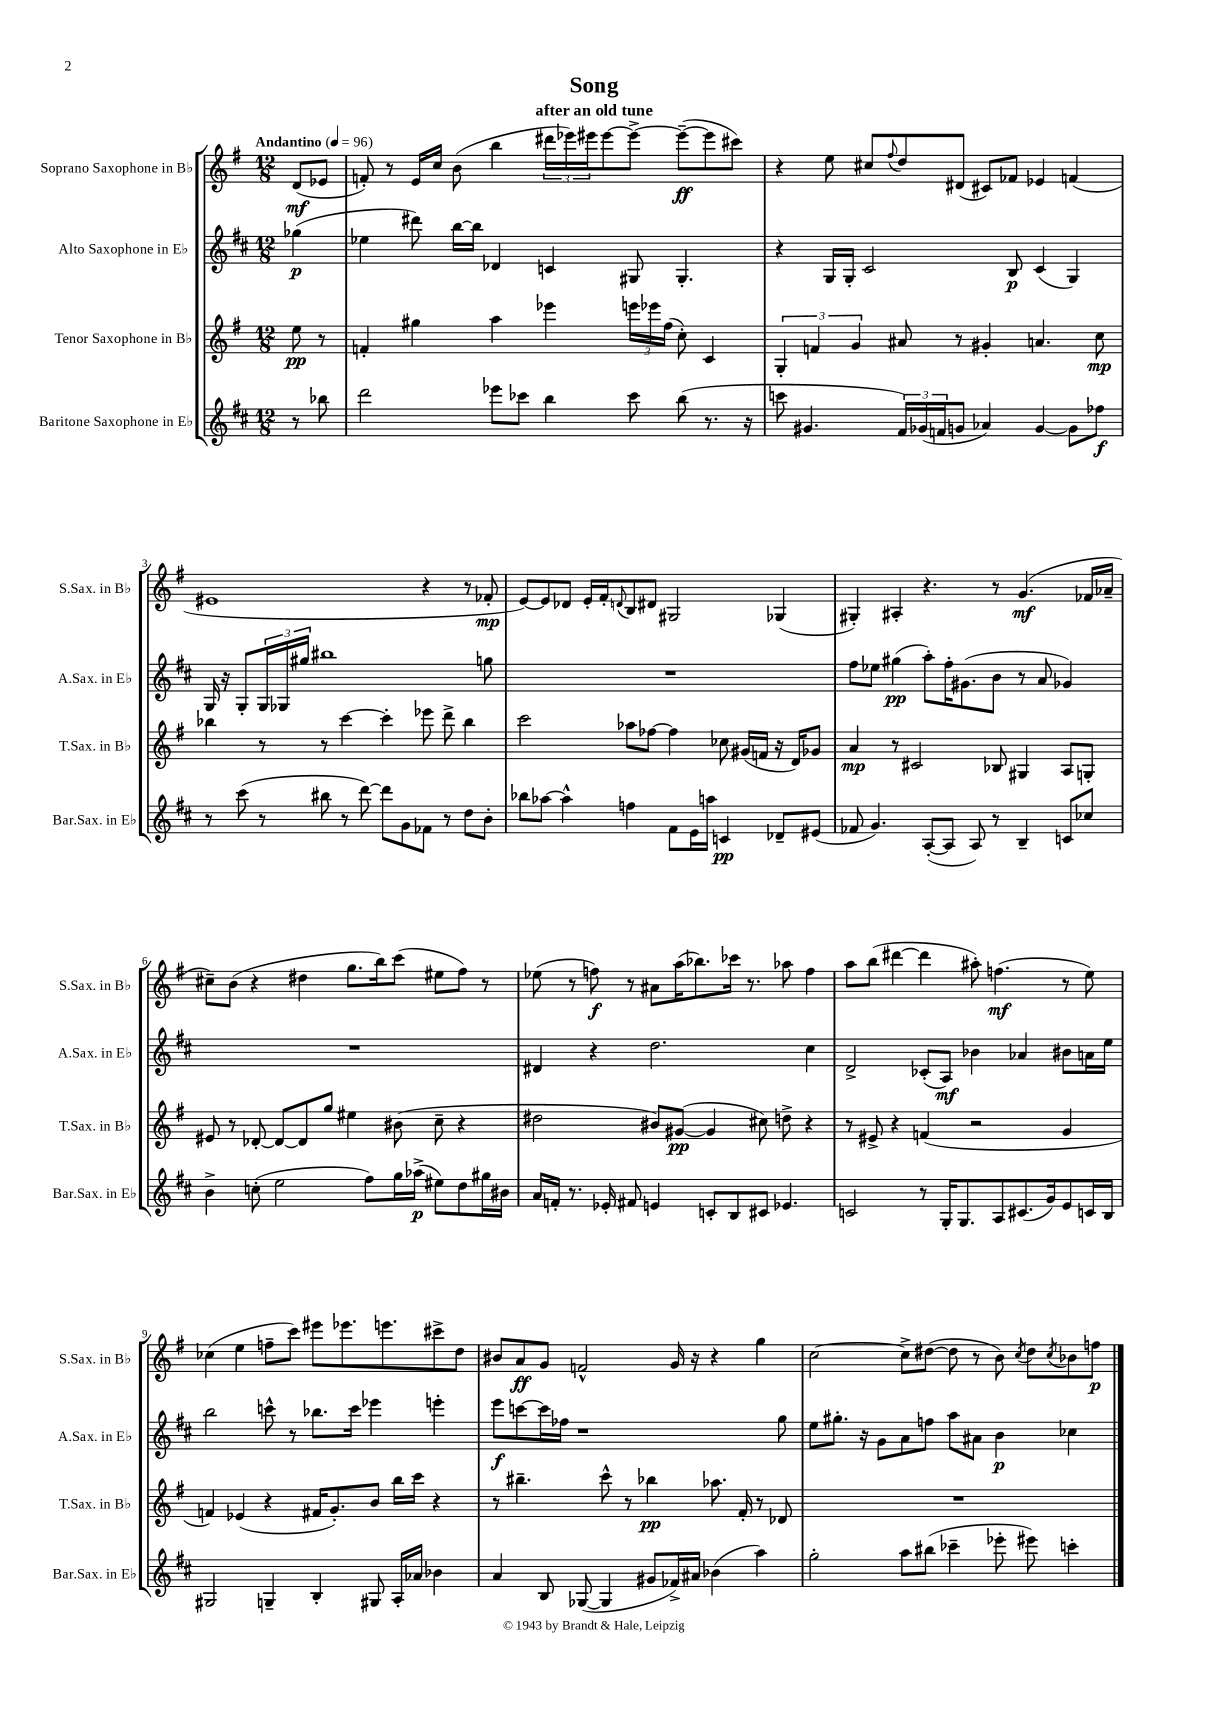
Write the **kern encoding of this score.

**kern	**kern	**kern	**kern
*staff4	*staff3	*staff2	*staff1
*clefG2	*clefG2	*clefG2	*clefG2
*k[f#c#]	*k[f#]	*k[f#c#]	*k[f#]
*M12/8	*M12/8	*M12/8	*M12/8
*MM96	*MM96	*MM96	*MM96
8r	8ee	(4gg-	(8d
8bb-	8r	.	8e-
=	=	=	=
2ddd	4f'	4ee-	8f')
.	.	.	8r
.	4gg#	8ddd#)	16e
.	.	.	16cc
.	.	[16bb	(8b
.	.	16bb]	.
8eee-	4aa	4d-	4bb
8ccc-	.	.	.
4bb	4eee-	4c	24ddd#
.	.	.	24eee-)
.	.	.	24eee#
.	.	.	[8eee#
8ccc-	24eee	8G#	8eee#^_
.	24eee-	.	.
.	(24ff#	.	.
(8bb	8cc')	4.G#'	(8eee#~_
8.r	4c	.	8eee#]
.	.	.	8ccc#)
16r	.	.	.
=	=	=	=
8ccc	6G'	4r	4r
4.g#	.	.	.
.	6f	.	.
.	.	16G	8ee
.	.	16G'	.
.	6g	.	.
.	.	2c#	8cc#
.	.	.	8qqff#
24f#)	8a#	.	8dd
(24g-	.	.	.
24f	.	.	.
8g	8r	.	(8d#
4a-)	4g#'	.	8c#)
.	.	8B	8f-
[4g	4.a	(4c#	4e-
8g]	.	4G)	(4f
8ff-	8cc	.	.
=	=	=	=
8r	4bb-	16G	1e#
.	.	16r	.
(8ccc#	.	8G'	.
8r	8r	24G	.
.	.	24G-	.
.	.	24gg#	.
8bb#	8r	1bb#	.
8r	[4ccc	.	.
[8ddd)	.	.	.
8ddd]	4ccc']	.	.
8g	.	.	.
8f-	8eee-	.	4r
8r	8ddd^	.	.
8dd	4bb-	.	8r
8b'	.	8gg	8f-'
=	=	=	=
8bb-	2ccc	1.r	[8e)
[8aa-	.	.	8e]
4aa-^^]	.	.	8d-
.	.	.	16e'
.	.	.	16f#'
.	.	.	8qqd
4ff	8aa-	.	8B
.	[8ff-	.	8d#
8f#	4ff-]	.	2G#
16e	.	.	.
16aa	.	.	.
4c	8cc-	.	.
.	(16g#	.	.
.	16f	.	.
8d-~	16r	.	(4G-
.	16d)	.	.
(8e#	8g-	.	.
=	=	=	=
8f-	4a	8ff#	4G#')
4.g)	.	8ee-	.
.	8r	(4gg#	4A#'
.	2c#	.	.
([8A'	.	8aa')	4.r
8A]	.	16ff#'	.
.	.	(8.g#	.
8A)	.	.	.
8r	8B-	8b	8r
4B~	4G#	8r	(4.g
.	.	8a	.
8c	8A	4g-)	.
8cc-	8G'	.	16f-
.	.	.	16a-~
=	=	=	=
4b^	8e#	1.r	8cc#~)
.	8r	.	(8b
(8cc'	[8d-'	.	4r
2ee	8d-_	.	.
.	8d-]	.	4dd#
.	8gg	.	.
.	4ee#	.	8.gg
8ff#)	.	.	.
.	.	.	16bb)
16gg	(8b#	.	(8ccc
(16aa-^	.	.	.
8ee#)	8cc~	.	8ee#
8dd	4r	.	8ff#)
16gg#	.	.	8r
16b#	.	.	.
=	=	=	=
16a	2dd#	4d#	(8ee-
16f'	.	.	.
8.r	.	.	8r
.	.	4r	8ff)
16e-'	.	.	.
8f#	.	.	8r
4e	8b#)	2.dd	8a#
.	([8g#	.	(16aa
.	.	.	8.bb-)
8c'	4g#]	.	.
8B	.	.	16ccc-
.	.	.	8.r
8c#	8cc#)	.	.
4.e-	8dd^	.	8aa-
.	4r	4cc#	4ff
=	=	=	=
2c	8r	2d^	8aa
.	8e#^	.	(8bb
.	4r	.	[4ddd#
8r	(4f	(8c-'	4ddd#]
16G'	.	8A)	.
8.G	.	.	.
.	2r	4b-	8aa#')
8A	.	.	(4.ff
(8.c#	.	4a-	.
16g)	.	.	.
8e	4g	8b#	8r
16c	.	16a	8ee)
16B	.	16ee	.
=	=	=	=
2G#	4f)	2bb	(4cc-
.	(4e-	.	4ee
4G~	4r	8ccc^^	8ff~
.	.	8r	8ccc)
4B'	16f#	8.bb-	8eee#
.	8.g')	.	.
.	.	.	8.eee-
.	.	16ccc	.
8G#	8b	4eee-	.
.	.	.	8.eee
16A'	16bb	.	.
16a-	16ccc	.	.
4b-	4r	4eee'	8ccc#^
.	.	.	8dd
=	=	=	=
4a	8r	8eee	8b#
.	4.bb#~	[8ccc	8a
8B	.	16ccc]	8g
.	.	16ff-	.
([8G-	.	1r	2f^^
4G-]	8ccc^^	.	.
.	8r	.	.
8g#	4bb-	.	.
16f-^)	.	.	16g
16a#	.	.	16r
(4b-	8.aa-	.	4r
.	16f#'	.	.
4aa)	8r	.	4gg
.	8d-	8gg	.
=	=	=	=
2gg'	1.r	8ee	[2cc
.	.	8.gg#'	.
.	.	16r	.
.	.	8g	.
8aa	.	8a	8cc^]
(8bb#	.	8ff	([8dd#
4ccc-~	.	8aa	8dd#]
.	.	8a#	8r
8eee-'	.	4b	8b)
.	.	.	8qcc
8eee#)	.	.	8dd#
.	.	.	8qcc
4ccc'	.	4cc-	8b-
.	.	.	8ff
==	==	==	==
*-	*-	*-	*-
